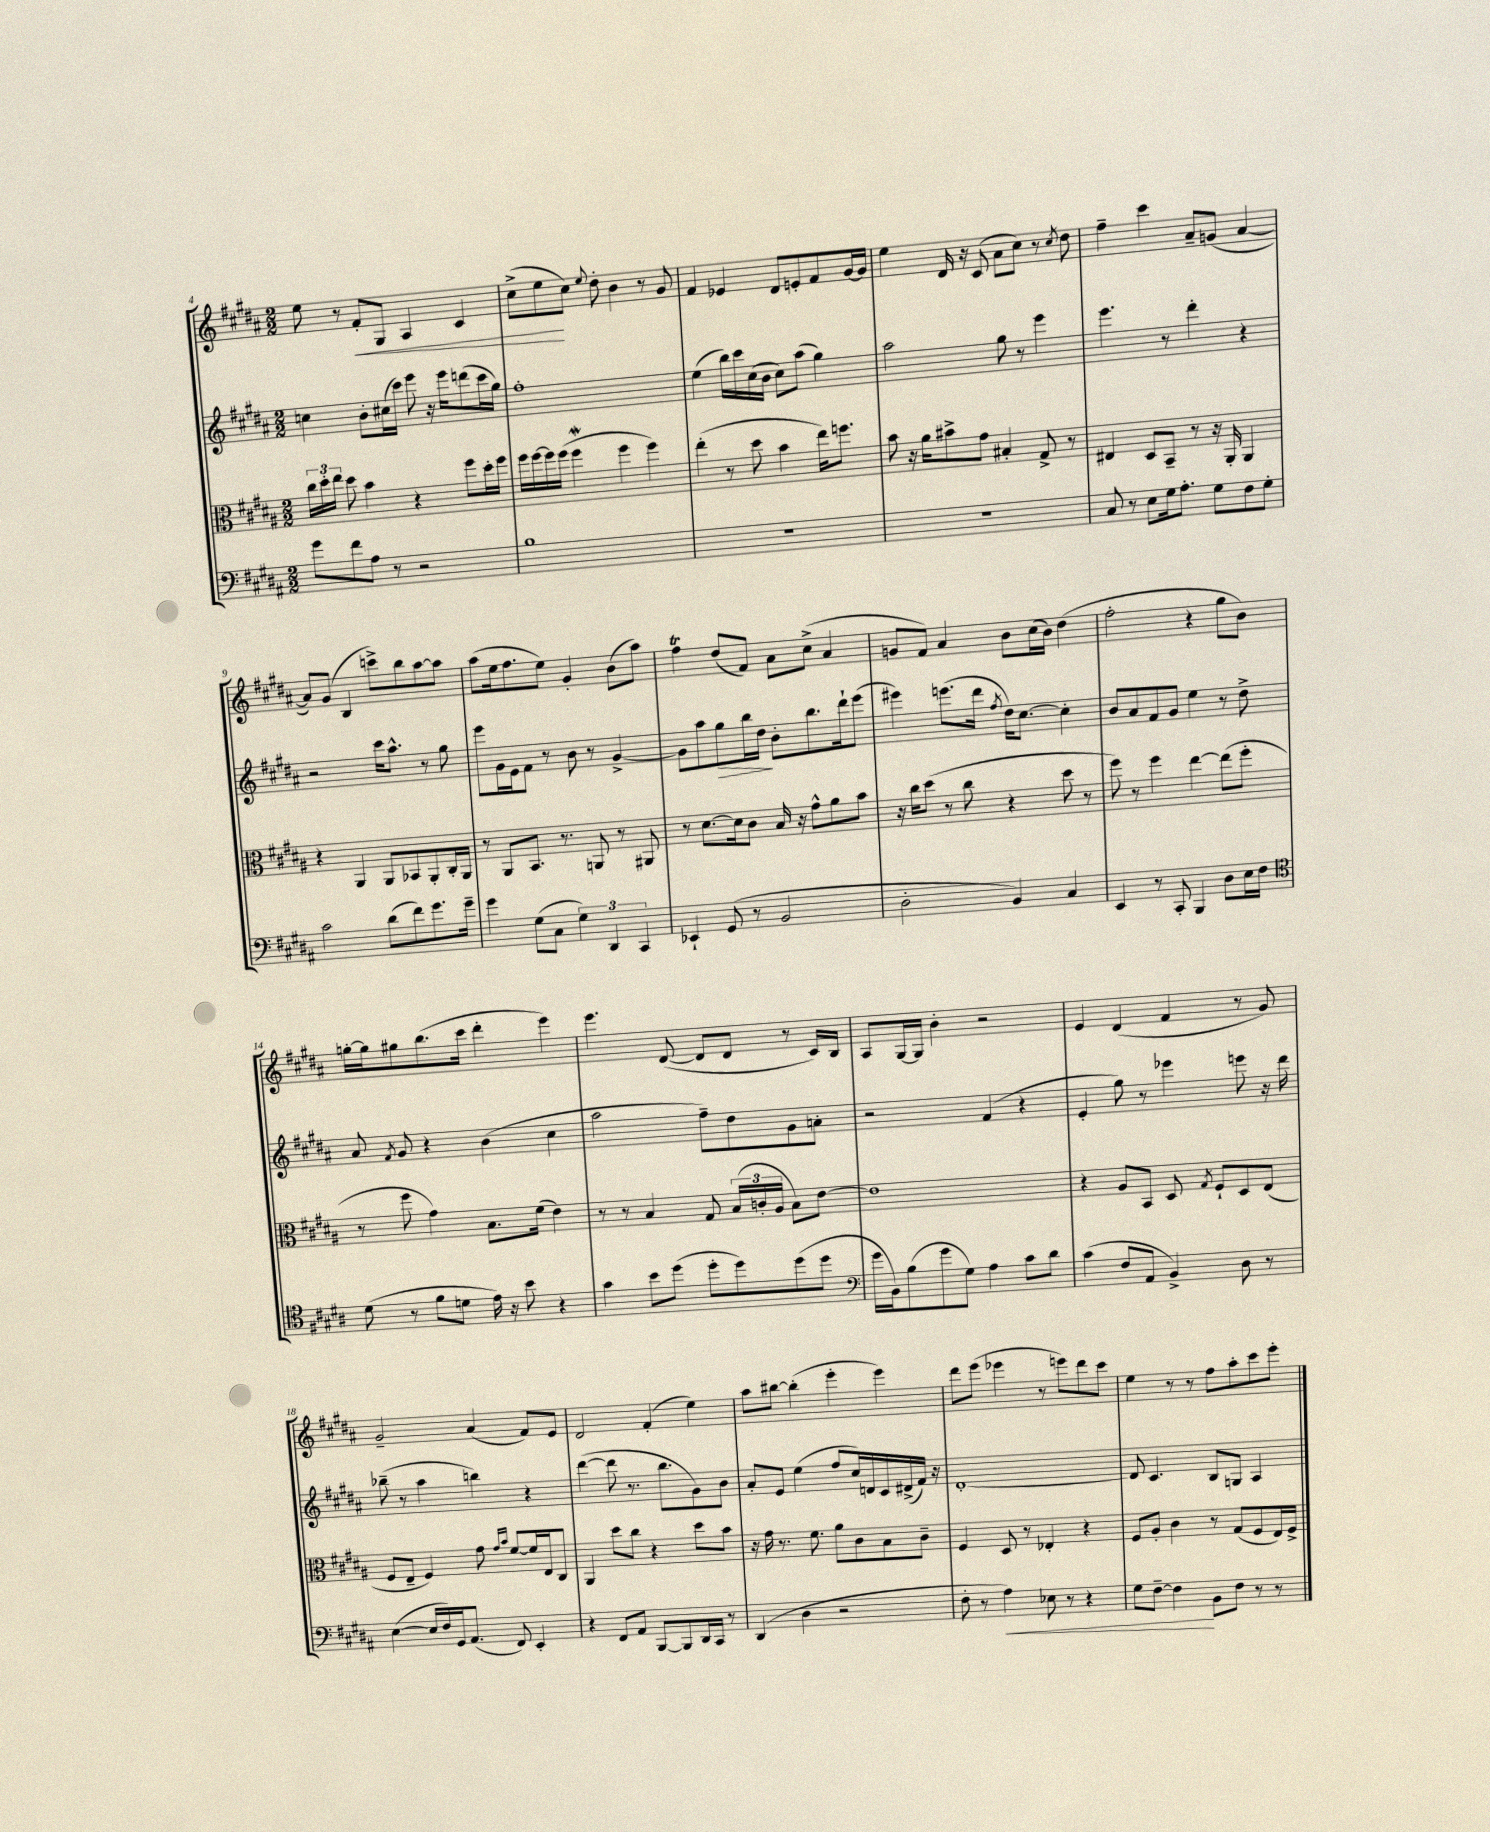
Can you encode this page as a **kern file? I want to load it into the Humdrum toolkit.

**kern	**kern	**kern	**kern
*staff4	*staff3	*staff2	*staff1
*clefF4	*clefC3	*clefG2	*clefG2
*k[f#c#g#d#a#]	*k[f#c#g#d#a#]	*k[f#c#g#d#a#]	*k[f#c#g#d#a#]
*M2/2	*M2/2	*M2/2	*M2/2
8g#	24cc#	4cc	8ee
.	24dd#'	.	.
.	24ee	.	.
8f#	8dd#	.	8r
8A#	4b	8b'	8f#'
8r	.	(16cc#	8G#
.	.	16ccc#)	.
2r	4r	8eee	4A#
.	.	16r	.
.	.	16eee	.
.	8ff#	(8ddd	4c#
.	16dd#'	16ccc#	.
.	16ff#	16gg#)	.
=	=	=	=
1B	16ff#	1ff#'	(8cc#^
.	[16ff#	.	.
.	16ff#]	.	8ee
.	(16ff#	.	.
.	4ff#	.	8cc#)
.	.	.	8qqee
.	.	.	8dd#'
.	4ff#	.	4b
.	4ff#)	.	8r
.	.	.	8g#
=	=	=	=
1r	(4ee'	(4ee	4f#
.	8r	16bb)	4e-
.	.	16ccc#	.
.	8dd#	(16cc#	.
.	.	16b	.
.	4b	8cc#)	8d#
.	.	(8aa#	8e'
.	16ee)	4gg#)	8f#
.	8.ff	.	.
.	.	.	[16g#
.	.	.	16g#]
=	=	=	=
1r	8b	2aa#	4ee
.	16r	.	.
.	16a#	.	.
.	8b#^	.	16d#
.	.	.	16r
.	8g#	.	(8c#
.	4B#'	8gg#	8a#
.	.	8r	8cc#)
.	8G#^	4eee	8r
.	.	.	8qcc#
.	8r	.	8dd#
=	=	=	=
8C#	4E#	4.eee	4ff#~
8r	.	.	.
8E	8D#	.	4ccc#
16G#	8BB~	8r	.
8.A#'	.	.	.
.	8r	4ddd#'	8a#~
8G#	16r	.	(8g
.	16AA#'	.	.
8F#	4AA#	4r	[4a#
8G#'	.	.	.
=	=	=	=
2c#	4r	2r	8a#])
.	.	.	(8g#
.	4AA#	.	4B
(8d#	8AA#	16ccc#	8ccc^)
.	.	8.aa#^^	.
8f#)	8BB-	.	8bb
8.g#	8AA#'	8r	[8aa#
.	16C#'	8gg#	8aa#]
16g#~	16AA#	.	.
=	=	=	=
4g#	8r	8eee	(8aa#
.	8AA#	16g#	16ee
.	.	16e	8.ff#
(8G#	8.BB	8f#	.
8C#	.	8r	8ee)
.	8.r	.	.
6G#)	.	8b	4g#'
.	8AA	8r	.
6DD#	.	.	.
.	8r	[4g#^	(8b
6CC#	.	.	.
.	8AA#	.	8aa#)
=	=	=	=
4EE-`	8r	8g#]	4ff#
.	[8.d#	8aa#	.
(8GG#	.	8gg#	(8dd#
.	16d#]	.	.
8r	8c#	16bb	8f#)
.	.	16dd#	.
2BB	16B	8b'	8a#
.	16r	.	.
.	8g#^^	8.bb	(8cc#^
.	8a#	.	4a#
.	.	16ddd#`	.
.	8b	(8eee	.
=	=	=	=
2D#'	16r	4eee#)	8g
.	16cc#	.	.
.	(8dd#	.	8f#)
.	8r	(8.eee	4a#
.	8cc#	.	.
.	.	16ddd#	.
.	.	8qff#	.
4BB)	4r	16dd#)	8b
.	.	[8.cc#	.
.	.	.	(16cc#
.	.	.	16b)
4C#	8dd#	4cc#']	(4dd#
.	8r	.	.
=	=	=	=
4EE	8ff#)	8b	2ff#'
.	8r	8a#	.
8r	4ff#	8f#	.
8CC#'	.	8g#	.
4BBB	[4ee	4ee	4r
8D#	(8ee]	8r	8gg#
16E	8ff#'	8dd#^	8b)
16F#	.	.	.
=	=	=	=
*clefC4	*	*	*
(8d#	8r	8a#	[16gg'
.	.	.	16gg]
.	.	8qf#	.
8r	8ff#	8g#	8gg#
8f#	4g#)	4r	(8.bb
8d	.	.	.
.	.	.	16ccc#
16e)	8.B	(4b	4ddd#'
16r	.	.	.
8b	.	.	.
.	(16f#	.	.
4r	4e)	4cc#	4eee)
=	=	=	=
4g#	8r	2aa#	4.eee
.	8r	.	.
8b	4B	.	.
(8dd#	.	.	([8d#
8dd#'	8G#	8ff#~)	8d#]
8dd#)	(24B	8dd#	8d#
.	24c'	.	.
.	24A#	.	.
(8dd#	8B)	8g#	8r
8dd#	[8e	8a'	16c#)
.	.	.	16B
=	=	=	=
*clefF4	*	*	*
16g#	1e]	2r	8A#
16BB)	.	.	.
(8B	.	.	[16G#
.	.	.	16G#]
8g#	.	.	4b'
8G#)	.	.	.
4A#	.	(4f#	2r
8c#	.	4r	.
8d#	.	.	.
=	=	=	=
(4c#	4r	4e'	4e
8F#	8A#	8gg#)	(4d#
8AA#	8BB	8r	.
4BB^)	8D#	4eee-	4f#
.	8qG#	.	.
.	8F#`	.	.
8D#	8D#	8eee	8r
8r	(8E	16r	8g#)
.	.	16ddd#	.
=	=	=	=
([4E	8F#	(8bb-~	2g#~
.	8E~	8r	.
16E]	4F#)	4aa#	.
16F#)	.	.	.
16GG#	.	.	.
(8.AA#	.	.	.
.	8g#	4bb)	(4a#
.	16qqg#	.	.
.	16qqb	.	.
8FF#)	[8f#	.	.
4EE'	16f#]	4r	8f#)
.	16E	.	.
.	8C#	.	8e
=	=	=	=
4r	4AA#	([4ddd#	2d#
8FF#	8dd#	8ddd#]	.
8AA#	8cc#	8.r	.
[8BBB	4r	.	(4f#'
.	.	8.bb	.
8BBB]	.	.	.
16DD#	8dd#	8g#)	4ee)
16CC#	.	.	.
8r	8b	8b	.
=	=	=	=
(4DD#	16r	8a#'	8aa#
.	16g#	.	.
.	8.r	8e	[8bb#
4D#	.	(4ee	(4bb#']
.	8.f#	.	.
2r	8a#	8ff#	4eee'
.	8c#	16cc#)	.
.	.	16d	.
.	8B	16c#	4eee)
.	.	(16d#^	.
.	8c#~	16f#)	.
.	.	16r	.
=	=	=	=
8F#'	4F#	[1d#'	8ddd#
8r	.	.	(8eee
4A#)	8D#	.	4eee-
.	8r	.	.
8E-	4E-'	.	8r
8r	.	.	8eee)
4r	4r	.	8ddd#
.	.	.	8ccc#
=	=	=	=
8G#	8F#	8d#]	4ee
[8F#~	8A#'	4.c#	.
4F#]	4c#	.	8r
.	.	.	8r
8BB	8r	8B	8ff#
8F#	(8G#	8G	8aa#'
8r	8F#	4A#	8ccc#
8r	16E)	.	8eee'
.	16F#^	.	.
==	==	==	==
*-	*-	*-	*-
